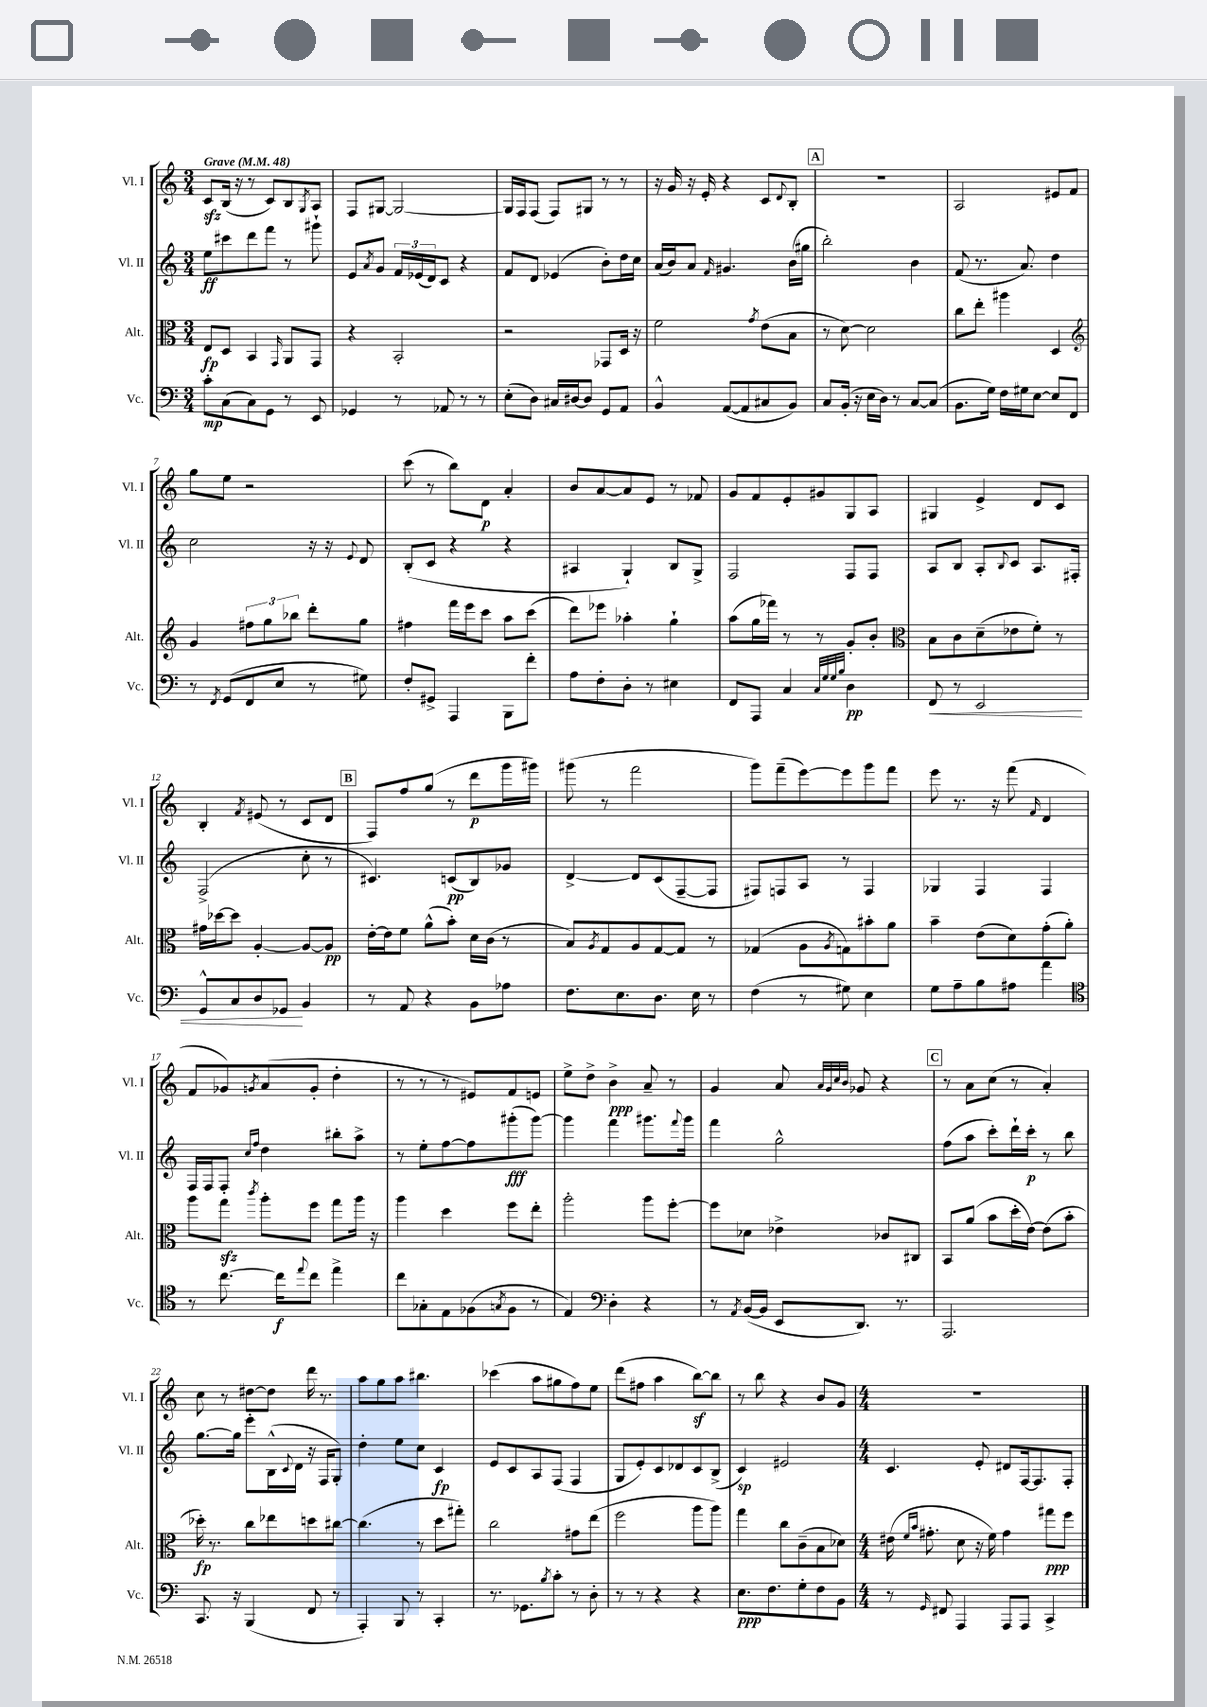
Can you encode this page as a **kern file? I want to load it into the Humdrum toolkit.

**kern	**dynam	**kern	**dynam	**kern	**dynam	**kern	**dynam
*part4	*part4	*part3	*part3	*part2	*part2	*part1	*part1
*staff4	*staff4	*staff3	*staff3	*staff2	*staff2	*staff1	*staff1
*I"Vc.	*	*I"Alt.	*	*I"Vl. II	*	*I"Vl. I	*
*I'Vc.	*	*I'Alt.	*	*I'Vl. II	*	*I'Vl. I	*
*clefF4	*	*clefC3	*	*clefG2	*	*clefG2	*
*k[]	*	*k[]	*	*k[]	*	*k[]	*
*M3/4	*	*M3/4	*	*M3/4	*	*M3/4	*
*MM48	*	*MM48	*	*MM48	*	*MM48	*
=1	=1	=1	=1	=1	=1	=1	=1
!	!	!	!	!	!	!LO:TX:a:B:t=Grave	!
8c'\L	mp	8E/L	fp	8ee\L	ff	8czz/L	.
(8C\	.	8D/J	.	8ccc#X\	.	(16B/Jk	.
.	.	.	.	.	.	16r	.
8C\)	.	4BB/	.	8ddd\	.	8r	.
8GG\J	.	.	.	8fff\J	.	8c/L)	.
.	.	16qqGG/	.	.	.	.	.
8r	.	8AA/L	.	8r	.	8B/	.
.	.	.	.	.	.	8qG/	.
8EE/	.	8GG/J	.	8ggg#X`\	.	8A/J	.
=2	=2	=2	=2	=2	=2	=2	=2
4GG-X/	.	4r	.	8e/L	.	8F/L	.
.	.	.	.	8qa/	.	.	.
.	.	.	.	8g/J	.	[8G#X/J	.
8r	.	2BB'/	.	24f/LL	.	2G#/_	.
.	.	.	.	(24e-X/	.	.	.
.	.	.	.	24d/J)	.	.	.
8AA-X/	.	.	.	8c/J	.	.	.
8r	.	.	.	4r	.	.	.
8r	.	.	.	.	.	.	.
=3	=3	=3	=3	=3	=3	=3	=3
(8E'\L	.	2r	.	8f/L	.	16G#/LL]	.
.	.	.	.	.	.	16F/J	.
8D\J)	.	.	.	8d/J	.	(8F/J	.
16C#X/LL	.	.	.	(4e-X/	.	8F/L)	.
[16D#X/J	.	.	.	.	.	.	.
8D#/J]	.	.	.	.	.	8G#X/J	.
8GG/L	.	8GG-X/L	.	8b'\L)	.	8r	.
8AA/J	.	16D/Jk	.	16dd\L	.	8r	.
.	.	16r	.	16cc\JJ	.	.	.
=4	=4	=4	=4	=4	=4	=4	=4
4BB^^/	.	2f\	.	(16a/LL	.	16r	.
.	.	.	.	16b/J)	.	16g/	.
.	.	.	.	8a/J	.	16r	.
.	.	.	.	.	.	16e'/	.
.	.	.	.	16qqf/	.	.	.
([8AA/L	.	.	.	4.g#X/	.	4r	.
8AA/]	.	.	.	.	.	.	.
.	.	8qg/	.	.	.	.	.
8C#X/	.	(8e\L	.	.	.	8c/L	.
.	.	.	.	.	.	8qqd/	.
8BB/J)	.	8B\J	.	(16b\LL	.	8B'/J	.
.	.	.	.	16gg#X\JJ	.	.	.
!!LO:REH:place=s1:t=A
=5	=5	=5	=5	=5	=5	=5	=5
8C/L	.	8r	.	2bb'\)	.	2.r	.
(16BB'/Jk	.	[8d\)	.	.	.	.	.
16r	.	.	.	.	.	.	.
16E\LL	.	2d\]	.	.	.	.	.
16D\JJ)	.	.	.	.	.	.	.
8r	.	.	.	.	.	.	.
[8C/L	.	.	.	4b\	.	.	.
(8C/J]	.	.	.	.	.	.	.
=6	=6	=6	=6	=6	=6	=6	=6
8.BB\L	.	8cc\L	.	(8f/	.	2A/	.
.	.	8ee'\J	.	8.r	.	.	.
16G\Jk)	.	.	.	.	.	.	.
16F\LL	.	4aa#X\	.	.	.	.	.
16G#X\J	.	.	.	8.a/)	.	.	.
[8E\J	.	.	.	.	.	.	.
8E/L]	.	4D/	.	4dd\	.	8e#X/L	.
8FF/J	.	.	.	.	.	8f/J	.
!!LO:LB:g=z
=7	=7	=7	=7	=7	=7	=7	=7
*	*	*clefG2	*	*	*	*	*
8r	.	4g/	.	2cc\	.	8gg\L	.
8qFF/	.	.	.	.	.	.	.
(8GG/L	.	.	.	.	.	8ee\J	.
8FF/	.	12ff#X\L	.	.	.	2r	.
.	.	12gg\	.	.	.	.	.
8E/J	.	.	.	.	.	.	.
.	.	12bb-X\J	.	.	.	.	.
8r	.	8ddd'\L	.	16r	.	.	.
.	.	.	.	16r	.	.	.
.	.	.	.	8qqe/	.	.	.
8G#X\)	.	8gg\J	.	8d/	.	.	.
=8	=8	=8	=8	=8	=8	=8	=8
8F'/L	.	4ff#X\	.	(8B'/L	.	(8ccc\	.
8GG#X^/J	.	.	.	8c/J	.	8r	.
4AAA/	.	16fff\LL	.	4r	.	8bb\L)	.
.	.	16eee\J	.	.	.	.	.
.	.	8ccc\J	.	.	.	8d\J	p
8BBB\L	.	8aa\L	.	4r	.	4a'/	.
8f'\J	.	(8ccc\J	.	.	.	.	.
=9	=9	=9	=9	=9	=9	=9	=9
8A\L	.	8ddd\L)	.	4A#X/	.	8b/L	.
8F'\	.	8eee-X\J	.	.	.	[8a/	.
8D'\J	.	4aa-X'\	.	4G`/)	.	8a/]	.
8r	.	.	.	.	.	8e/J	.
4E#X\	.	4gg`\	.	8B/L	.	8r	.
.	.	.	.	8G^/J	.	8f-X/	.
=10	=10	=10	=10	=10	=10	=10	=10
8FF/L	.	(8aa\L	.	2F/	.	8g/L	.
8AAA/J	.	16gg\L	.	.	.	8f/	.
.	.	16fff-X\JJ)	.	.	.	.	.
4C/	.	8r	.	.	.	8e'/	.
.	.	8r	.	.	.	8g#X/	.
32qqC/LLL	.	.	.	.	.	.	.
32qqG/	.	.	.	.	.	.	.
32qqG/	.	.	.	.	.	.	.
32qqB/JJJ	.	.	.	.	.	.	.
4D\	pp	8g'/L	.	8F/L	.	8G/	.
.	.	8b'/J	.	8F/J	.	8A/J	.
=11	=11	=11	=11	=11	=11	=11	=11
*	*	*clefC3	*	*	*	*	*
!	!LO:HP:b	!	!	!	!	!	!
8FF/	<	8B\L	.	8A/L	.	4G#X/	.
8r	.	8c\	.	8B/J	.	.	.
2EE/	.	(8d~\	.	8A'/L	.	4e^/	.
.	.	.	.	8qqB/	.	.	.
.	.	8e-X\	.	8c/J	.	.	.
.	.	8f'\J)	.	8.A/L	.	8d/L	.
.	.	8r	.	.	.	8c/J	.
.	.	.	.	16F#X'/Jk	.	.	.
!!LO:LB:g=z
=12	=12	=12	=12	=12	=12	=12	=12
8GG^^/L	.	16g#X\LL	.	(2F^/	.	4B'/	.
.	.	[16dd-X\J	.	.	.	.	.
8C/	.	8dd-\J]	.	.	.	.	.
.	.	.	.	.	.	8qf/	.
8D/	.	[4A'/	.	.	.	(8e#X/	.
8GG-X/J	.	.	.	.	.	8r	.
4BB/	[	8A/L_	.	8cc'\	.	8c/L	.
.	.	8A/J]	pp	8r	.	8d/J	.
!!LO:REH:place=s1:t=B
=13	=13	=13	=13	=13	=13	=13	=13
8r	.	[16e'\LL	.	4.c#X/)	.	8F/L)	.
.	.	16e\J]	.	.	.	.	.
8AA/	.	8f\J	.	.	.	8ff/	.
4r	.	(8a^^\L	.	.	.	(8gg/J	.
.	.	8b'\J)	.	(8cn/L	pp	8r	.
8BB\L	.	16d\LL	.	8B/)	.	8ddd\L	p
.	.	(16c\JJ	.	.	.	.	.
8A-X\J	.	8r	.	8g-X/J	.	16ggg\L	.
.	.	.	.	.	.	16ggg#X\JJ)	.
=14	=14	=14	=14	=14	=14	=14	=14
8.F\L	.	8B/L)	.	[4d^/	.	(8ggg#X\	.
.	.	8qA/	.	.	.	.	.
.	.	8G/	.	.	.	8r	.
8.E\	.	.	.	.	.	.	.
.	.	8A/	.	8d/L]	.	2fff\	.
8.D\J	.	[8G/	.	(8c/	.	.	.
.	.	8G/J]	.	[8F~/	.	.	.
16E\	.	.	.	.	.	.	.
8r	.	8r	.	8F/J]	.	.	.
=15	=15	=15	=15	=15	=15	=15	=15
(4F\	.	(4G-X/	.	8F#X/L)	.	8ggg\L)	.
.	.	.	.	8Fn/	.	(8fff~\	.
8r	.	8A\L	.	8A/J	.	[8eee\)	.
.	.	8qA/	.	.	.	.	.
8G#X\)	.	8Gn\)	.	8r	.	8eee\]	.
4E\	.	8b#X'\	.	4F/	.	8ggg\	.
.	.	8a\J	.	.	.	8fff\J	.
=16	=16	=16	=16	=16	=16	=16	=16
8G\L	.	4b~\	.	4G-X/	.	8eee\	.
8A~\	.	.	.	.	.	8.r	.
8B\	.	(8e\L	.	4F/	.	.	.
.	.	.	.	.	.	16r	.
8A#X\J	.	8d\)	.	.	.	(8fff\	.
.	.	.	.	.	.	16qqf/	.
4a\	.	(8g'\	.	4F/	.	4d/	.
.	.	8a'\J)	.	.	.	.	.
!!LO:LB:g=z
=17	=17	=17	=17	=17	=17	=17	=17
*clefC4	*	*	*	*	*	*	*
8r	.	8aa\L	.	16F/LL	.	8f/L	.
.	.	.	.	16F/J	.	.	.
[8.cc\	.	8ggzz\J	.	8F'/J	.	8g-X/)	.
.	.	.	.	16qqcc/LL	.	.	.
.	.	8qccc/	.	16qqff/JJ	.	8qgn/	.
.	.	8aa'\L	.	4dd\	.	(8a/	.
16cc\KL]	f	.	.	.	.	.	.
8qqee/	.	.	.	.	.	.	.
8cc\J	.	8ff\J	.	.	.	8g'/J	.
4ee^\	.	8gg\L	.	8bb#X'\L	.	4dd'\	.
.	.	16aa\Jk	.	8aa^\J	.	.	.
.	.	16r	.	.	.	.	.
=18	=18	=18	=18	=18	=18	=18	=18
8cc\L	.	4aa\	.	8r	.	8r	.
8G-X'\	.	.	.	8ee'\L	.	8r	.
8E\	.	4dd\	.	[8ff\	.	8r	.
(8F-X\	.	.	.	8ff\]	.	8e#X/L)	.
8qGn/	.	.	.	.	.	.	.
8F-\J	.	8ff\L	.	(8ggg#X'\	fff	8f/	.
8r	.	8ee'\J	.	[8ggg#\J)	.	8en/J	.
=19	=19	=19	=19	=19	=19	=19	=19
4E/)	.	2aa'\	.	4ggg#\]	.	8ee^\L	.
.	.	.	.	.	.	8dd^\J	.
*clefF4	*	*	*	*	*	*	*
4D'\	.	.	.	4fff\	.	4b^\	ppp
4r	.	8aa\L	.	8.ggg#X\L	.	8a~/	.
.	.	[8ff'\J	.	.	.	8r	.
.	.	.	.	8qqfff/	.	.	.
.	.	.	.	16ggg#\Jk	.	.	.
=20	=20	=20	=20	=20	=20	=20	=20
8r	.	8ff\L]	.	4fff\	.	4g/	.
8qAA/	.	.	.	.	.	.	.
([16BB/LL	.	8d-X\J	.	.	.	.	.
16BB/JJ]	.	.	.	.	.	.	.
8EE/L	.	4e-X^\	.	2gg^^\	.	8a/	.
.	.	.	.	.	.	32qqa/LLL	.
.	.	.	.	.	.	32qqg/	.
.	.	.	.	.	.	32qqcc/	.
.	.	.	.	.	.	32qqb/JJJ	.
8.DD/J)	.	.	.	.	.	8g-X/	.
.	.	8c-X/L	.	.	.	4r	.
8.r	.	.	.	.	.	.	.
.	.	8C#X/J	.	.	.	.	.
!!LO:REH:place=s1:t=C
=21	=21	=21	=21	=21	=21	=21	=21
2.AAA/	.	8BB/L	.	(8ff\L	.	8r	.
.	.	(8a/J	.	8aa\J	.	8a\L	.
.	.	8b\L	.	8ccc'\L)	.	(8cc\J	.
.	.	16dd'\L	.	16ddd`\L	.	8r	.
.	.	[16e\JJ)	.	16ccc'\JJ	p	.	.
.	.	(8e\L]	.	8r	.	4a'/)	.
.	.	8b'\J	.	8bb\	.	.	.
!!LO:LB:g=z
=22	=22	=22	=22	=22	=22	=22	=22
8.CC/	.	16dd-X'\)	fp	[8.gg\L	.	8cc\	.
.	.	8.r	.	.	.	.	.
.	.	.	.	.	.	8r	.
16r	.	.	.	16gg\Jk]	.	.	.
(4BBB/	.	8cc\L	.	8eee'\L	.	[8dd#X\L	.
.	.	8ee-X\	.	(16B^^\L	.	8dd#\J]	.
.	.	.	.	8qqc/	.	.	.
.	.	.	.	16d\JJ	.	.	.
8FF/	.	8ddn\	.	16r	.	16ddd\	.
.	.	.	.	16F/KL	.	8.r	.
8r	.	[8cc#X\J	.	8G'/J)	.	.	.
=23	=23	=23	=23	=23	=23	=23	=23
4AAA'/)	.	(4.cc#\]	.	4dd'\	.	8aa\L	.
.	.	.	.	.	.	8gg\	.
8BBB/	.	.	.	8ee\L	.	8aa\J	.
8r	.	8r	.	8cc\J	.	4.bb#X\	.
4CC'/	.	8dd\L	.	4c/	fp	.	.
.	.	8gg#X'\J)	.	.	.	.	.
=24	=24	=24	=24	=24	=24	=24	=24
8.r	.	2cc\	.	8e/L	.	(4ccc-X\	.
.	.	.	.	8c/	.	.	.
8.GG-X\L	.	.	.	.	.	.	.
.	.	.	.	8A/	.	8aa\L	.
8qB/	.	.	.	.	.	.	.
8c'\J	.	.	.	(8F/J	.	8gg#X\	.
8r	.	8g#X\L	.	4F/	.	8ff\)	.
8D'\	.	(8ee\J	.	.	.	8ee\J	.
=25	=25	=25	=25	=25	=25	=25	=25
8r	.	2ff\	.	8G/L	.	(8ddd\L	.
8r	.	.	.	8e'/)	.	8ff#X\J	.
4r	.	.	.	8c/	.	4aa\	.
.	.	.	.	8d-X/	.	.	.
4r	.	8aa\L	.	8c/	.	[8bbz\L)	.
.	.	8aa\J)	.	(8B^/J	.	8bb\J]	.
=26	=26	=26	=26	=26	=26	=26	=26
8.E\L	ppp	4gg\	.	4c/)	sp	8r	.
.	.	.	.	.	.	8bb\	.
8.F\	.	.	.	.	.	.	.
.	.	8cc\L	.	2e#X/	.	4r	.
8G'\	.	(8c~\	.	.	.	.	.
8F\	.	8B\	.	.	.	8b/L	.
8BB\J	.	8d-X\J)	.	.	.	8g/J	.
=27	=27	=27	=27	=27	=27	=27	=27
*M4/4	*	*M4/4	*	*M4/4	*	*M4/4	*
8r	.	(16e#X\	.	4.c/	.	1r	.
.	.	16qqf/LL	.	.	.	.	.
.	.	16qqb/JJ	.	.	.	.	.
.	.	8.g#X'\	.	.	.	.	.
16qqGG/	.	.	.	.	.	.	.
8FF#X/	.	.	.	.	.	.	.
4AAA/	.	8d\	.	.	.	.	.
.	.	16r	.	8e'/	.	.	.
.	.	16f\)	.	.	.	.	.
8AAA/L	.	4g#\	.	8d#X/L	.	.	.
8AAA/J	.	.	.	[16F/k	.	.	.
.	.	.	.	8.F/]	.	.	.
4CC^/	.	8gg#X\L	ppp	.	.	.	.
.	.	8ff\J	.	8F'/J	.	.	.
==	==	==	==	==	==	==	==
*-	*-	*-	*-	*-	*-	*-	*-
